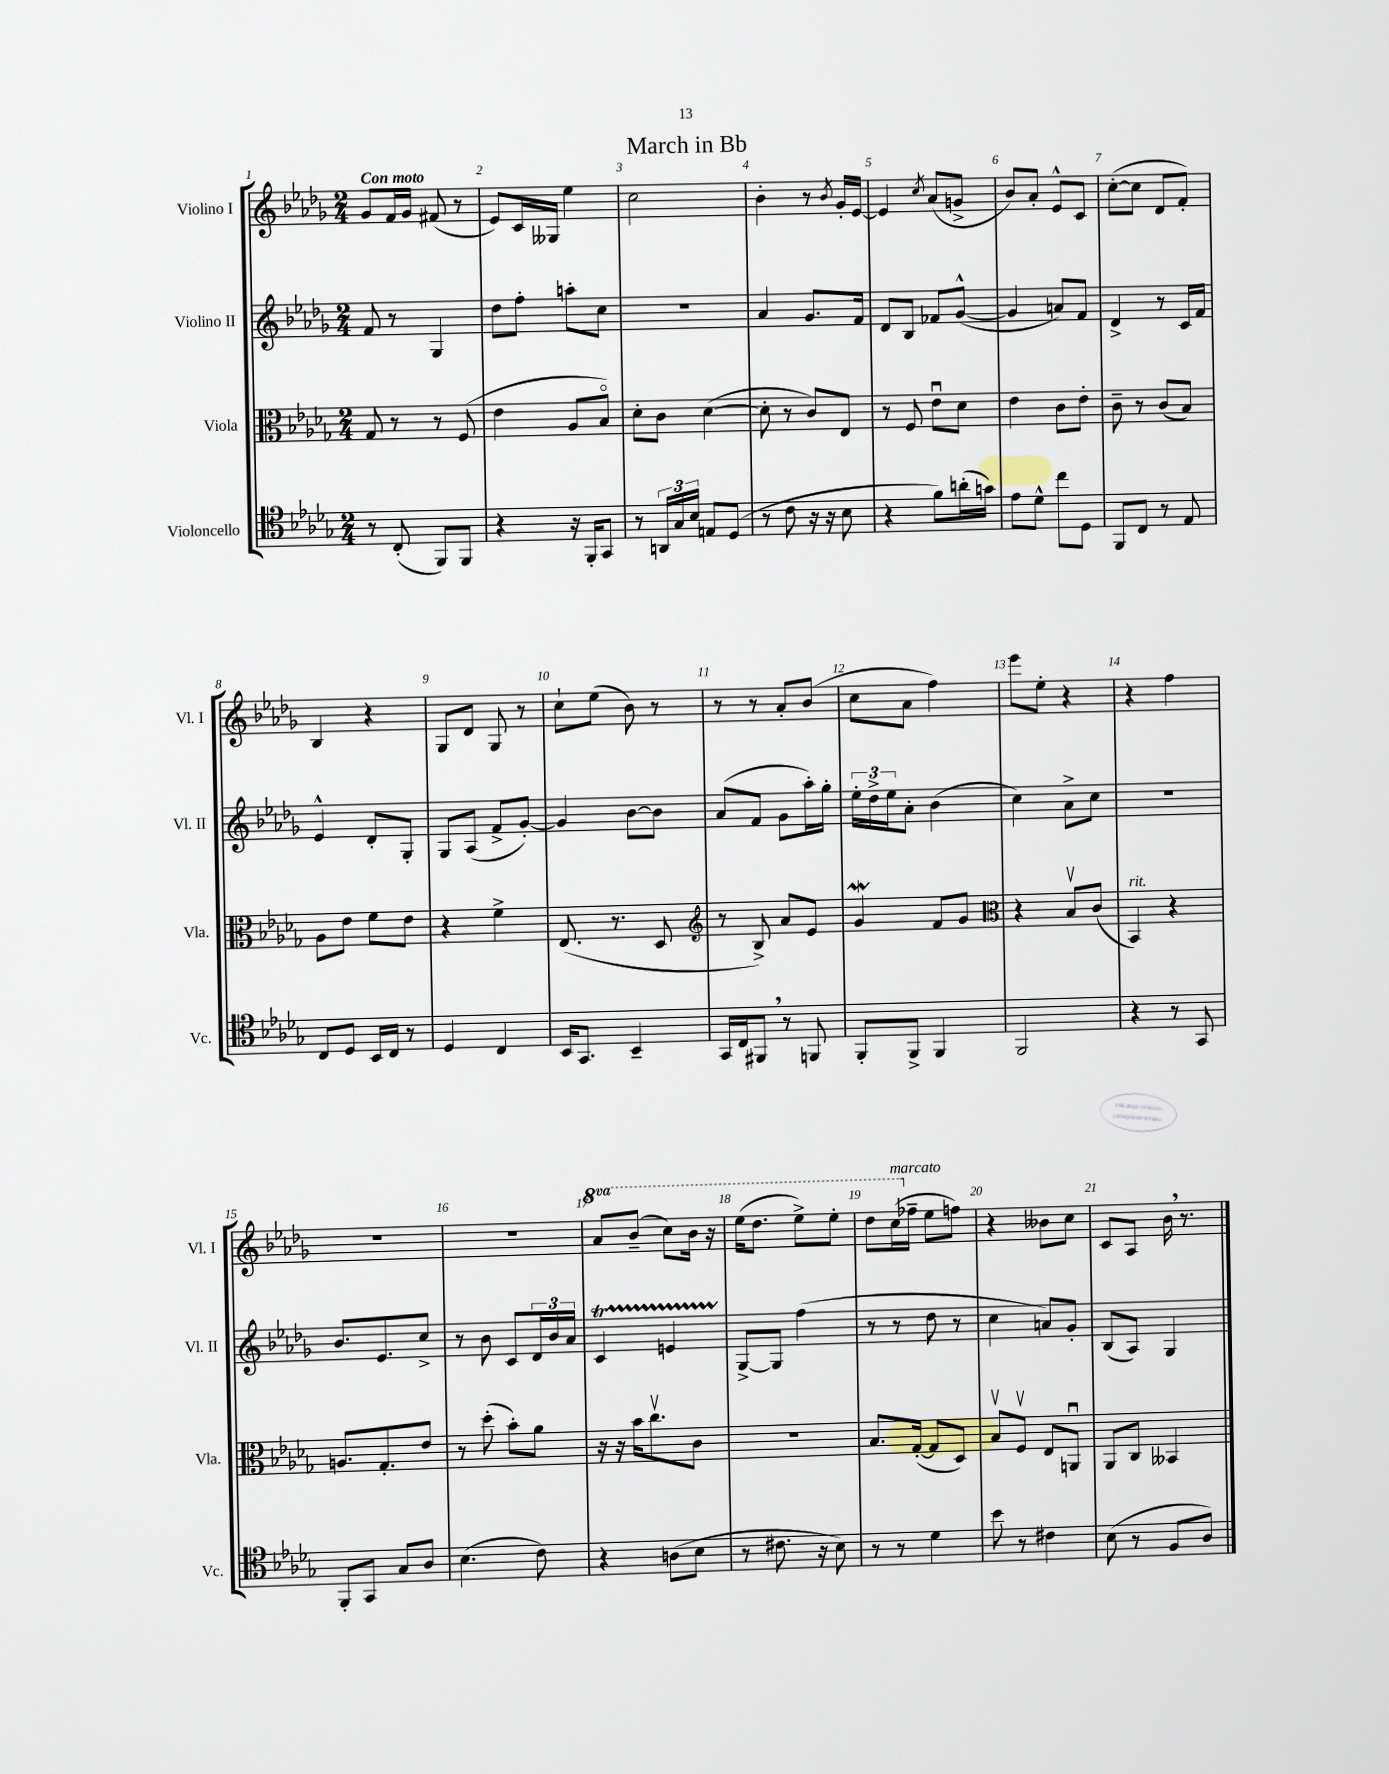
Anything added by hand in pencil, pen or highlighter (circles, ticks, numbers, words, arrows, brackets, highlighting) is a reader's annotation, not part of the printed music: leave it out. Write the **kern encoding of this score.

**kern	**kern	**kern	**kern
*part4	*part3	*part2	*part1
*staff4	*staff3	*staff2	*staff1
*I"Violoncello	*I"Viola	*I"Violino II	*I"Violino I
*I'Vc.	*I'Vla.	*I'Vl. II	*I'Vl. I
*clefC4	*clefC3	*clefG2	*clefG2
*k[b-e-a-d-g-]	*k[b-e-a-d-g-]	*k[b-e-a-d-g-]	*k[b-e-a-d-g-]
*M2/4	*M2/4	*M2/4	*M2/4
=1	=1	=1	=1
!	!	!	!LO:TX:a:B:t=Con moto
8r	8G-/	8f/	8g-/L
(8C'/	8r	8r	16f/L
.	.	.	16g-/JJ
8FF/L)	8r	4G-/	(8f#X/
8FF/J	(8F/	.	8r
=2	=2	=2	=2
4r	4e-\	8dd-\L	8e-/L)
.	.	8ff'\J	16c/L
.	.	.	16G--X/JJ
16r	8A-/L	8aan'\L	4ee-\
16FF'/KL	.	.	.
8GG-/J	8B-/J)	8cc\J	.
=3	=3	=3	=3
8r	8d-'\L	2r	2cc\
24AAn/LL	8c\J	.	.
24G-/	.	.	.
24B-/JJ	.	.	.
8En/L	([4d-\	.	.
(8D-/J	.	.	.
=4	=4	=4	=4
8r	8d-'\]	4a-/	4b-'\
8c\	8r	.	.
16r	8c/L)	8.g-/L	8r
16r	.	.	.
.	.	.	8qb-/
8B-\	8E-/J	.	16g-'/LL
.	.	16f/Jk	[16e-/JJ
=5	=5	=5	=5
4r	8r	8d-/L	4e-/]
.	8F/	8B-/J	.
.	.	.	8qcc/
8f\L)	8e-u\L	8f-X/L	(8a-/L
(16an'\L	8d-\J	([8g-^^/J	8gn^/J
16gn\JJ)	.	.	.
=6	=6	=6	=6
8e-\L	4e-\	4g-/]	8b-/L)
8d-^^\J	.	.	8a-'/J
8cc\L	8c\L	8an/L)	8e-^^/L
8D-\J	8e-'\J	8f/J	8c/J
=7	=7	=7	=7
8FF/L	8c~\	4d-^/	([8cc'\L
8C/J	8r	.	8cc\J]
8r	(8c/L	8r	8d-/L
8E-/	8B-/J)	16c/LL	8f'/J)
.	.	16f/JJ	.
!!LO:LB:g=z
=8	=8	=8	=8
8C/L	8A-\L	4e-^^/	4B-/
8D-/J	8e-\J	.	.
16BB-/LL	8f\L	8d-'/L	4r
16C/JJ	.	.	.
8r	8e-\J	8G-'/J	.
=9	=9	=9	=9
4D-/	4r	8G-/L	8G-/L
.	.	(8A-/J	8d-/J
4C/	4f^\	8f^/L	8G-/
.	.	[8g-'/J)	8r
=10	=10	=10	=10
16BB-/KL	(8.E-/	4g-/]	8cc`\L
8.GG-/J	.	.	.
.	.	.	(8ee-\J
.	8.r	.	.
4BB-~/	.	[8b-\L	8b-\)
.	8D-/	8b-\J]	8r
=11	=11	=11	=11
*	*clefG2	*	*
16GG-/LL	8r	(8a-/L	8r
16C/J	.	.	.
8FF#X,/J	8B-^/)	8f/J	8r
8r	8a-/L	8g-\L	8a-'/L
8FFn/	8e-/J	16aa-'\L)	(8b-/J
.	.	16gg-'\JJ	.
=12	=12	=12	=12
8FF'/L	4g-w/	24ee-'\LL	8cc\L
.	.	24dd-^\	.
.	.	24ee-\J	.
8FF^/J	.	8a-'\J	8a-\J
4FF/	8f/L	(4b-\	4ff\)
.	8g-/J	.	.
=13	=13	=13	=13
*	*clefC3	*	*
2FF/	4r	4cc\)	8eee-\L
.	.	.	8ee-'\J
.	8B-v/L	8a-^\L	4r
.	(8c/J	8cc\J	.
=14	=14	=14	=14
!	!LO:TX:a:i:t=rit.	!	!
4r	4BB-/)	2r	4r
8r	4r	.	4ff\
8GG-/	.	.	.
!!LO:LB:g=z
=15	=15	=15	=15
8FF'/L	8.An/L	8.b-/L	2r
8GG-/J	.	.	.
.	8.G-'/	8.e-/	.
8G-/L	.	.	.
8A-/J	8e-/J	8cc^/J	.
=16	=16	=16	=16
(4.B-\	8r	8r	2r
.	(8dd-'\	8b-\	.
.	8b-'\L)	8c/L	.
8c\)	8a-\J	24d-/L	.
.	.	24b-/	.
.	.	24a-/JJ	.
=17	=17	=17	=17
*	*	*	*8va
4r	16r	4ct/	8aa-/L
.	16r	.	.
.	16b-\KL	.	(8bb-~/J
.	8.ccv\	.	.
(8An\L	.	4enTTT/	8ccc\L)
8B-\J	8c\J	.	16bb-\Jk
.	.	.	16r
=18	=18	=18	=18
8r	2r	[8G-^/L	(16eee-\KL
.	.	.	8.ddd-\J
8.c#X\	.	8G-/J]	.
.	.	(4ff\	8eee-^\L)
16r	.	.	.
8B-\)	.	.	8eee-'\J
=19	=19	=19	=19
8r	8.B-/L	8r	8ddd-\L
!	!	!	!LO:TX:a:i:t=marcato
8r	.	8r	(16ccc\L
*	*	*	*X8va
.	([16G-'/Jk	.	16ff-X~\JJ
4d-\	8G-/L]	8dd-\	8ee-\L
.	8D-/J)	8r	8ffn\J)
=20	=20	=20	=20
8b-\	8B-v/L	4cc\	4r
8r	8Fv/J	.	.
4c#X\	8E-/L	8an/L)	8b--X\L
.	8AAnu/J	8g-'/J	8cc\J
=21	=21	=21	=21
(8B-\	8AA-/L	(8B-/L	8c/L
8r	8C/J	8A-/J)	8A-/J
8F/L	4BB--X/	4G-/	16b-,\
.	.	.	8.r
8A-/J)	.	.	.
==	==	==	==
*-	*-	*-	*-
